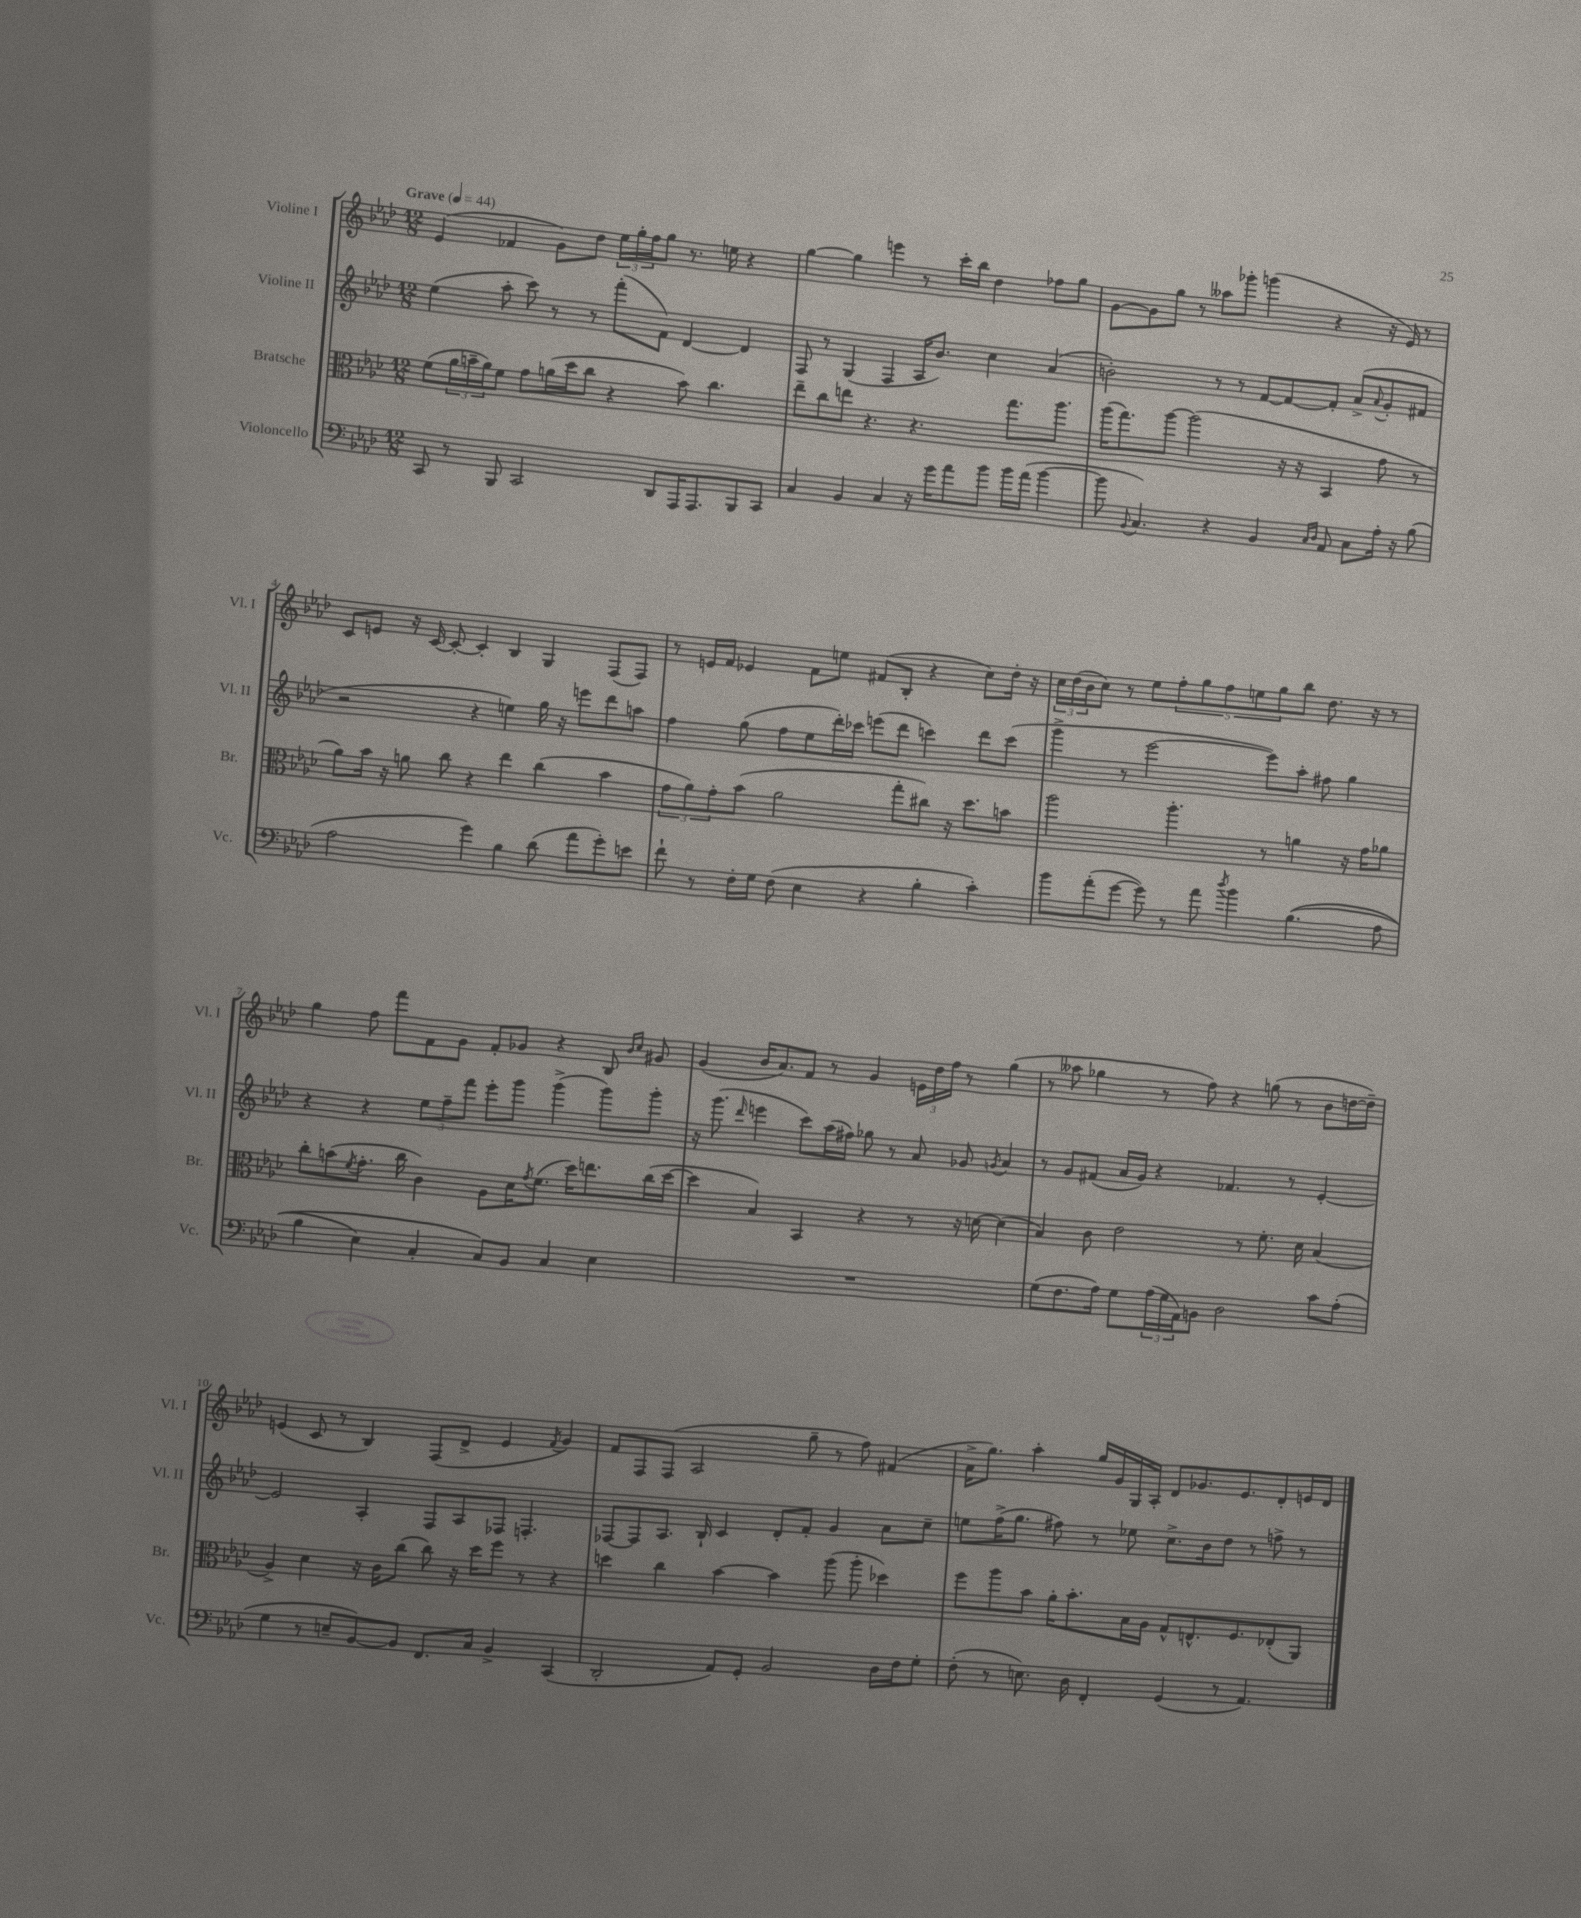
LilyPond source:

<<
\new StaffGroup <<
\new Staff = "s0" \with { instrumentName = "Violine I" shortInstrumentName = "Vl. I" } {
    \clef treble \key aes \major \numericTimeSignature \time 12/8 \tempo "Grave" 4 = 44
    ees'4( fes'4 g'8) des''8 \tuplet 3/2 { ees''16 g''16-. f''16 } g''8 r8. e''16 r4 |
    g''4~ g''4 e'''4 r8 c'''16-. bes''16 des''4 fes''8 g''8 |
    g'8~ g'8 g''8 r8 aeses''8 ges'''8-. g'''4( r4 r16 ees'16) r8 |
    c'8 e'8 r16 c'16~ c'8~-. c'4-. bes4 g4 f8( f8) |
    r8 e'16 f'16 ees'4 f'8 e''8 fis'8( bes8-. r4 c''8) des''16-. r16 |
    \tuplet 3/2 { c''16 des''16( bes'16 } c''8) r8 ees''8 \tuplet 5/4 { f''8-. g''8 f''8 e''8 g''8 } bes''8 des''8. r16 r8 |
    g''4 f''8 f'''8 f'8 g'8 f'8-. ges'8 r4 bes8 \grace { bes'16 c''16 } gis'8 |
    g'4( bes'16 aes'8.) f'8 r8 g'4 \tuplet 3/2 { e'16 des''16 f''16 } r8 g''4( |
    r8 aeses''8 ges''4 r8 f''8) r4 g''8( r8 bes'8 d''16~ d''16--) |
    e'4( c'8 r8 bes4) f8( des'8-> e'4 \acciaccatura { f'8 } g'4) |
    f'8 f8 f8( aes2 g''8-- r8 f''8) fis'4( |
    aes'16-> g''8.) aes''4-. g''16 g'16 g16 aes16-. des'8 ges'8. ees'8. des'8-. e'16 des'16 \bar "|." |
}
\new Staff = "s1" \with { instrumentName = "Violine II" shortInstrumentName = "Vl. II" } {
    \clef treble \key aes \major \numericTimeSignature \time 12/8
    ees''4( aes''8-. c'''8) r8 r8 f'''8-.( f'8) des'4~ des'4 |
    f8 r8 g4( f4 aes16 bes'8.) c''4 aes'4( |
    b'2-.) r8 r8 f'8~ f'8~ f'8-. aes'8->( \appoggiatura { aes'8 } g'8-. fis'8 |
    r2 r4 e''4) g''16 r16 e'''8 des'''8 a''8 |
    f''4 g''8( f''8 ees''8 des'''16-.) ces'''16 e'''8( des'''8 c'''4) des'''8 c'''8( |
    g'''4-> r8 ees'''2~ ees'''8) aes''8-. fis''8 g''4 |
    r4 r4 \tuplet 3/2 { ees''8 f''8-- f'''8 } ees'''8-. g'''8 g'''4->( g'''8) g'''8-. |
    r16 g'''8.( \grace { des'''16 } e'''4 c'''8) aes''16( fis''16) ges''8 r8 aes'8 ges'8 \acciaccatura { g'8 } aes'4 |
    r8 g'8 fis'8( aes'16 g'16) r4 fes'4. r8 ees'4~-. |
    ees'2 aes4-. f8 aes8 fes8 f4.-. |
    fes8~ fes8 aes8. bes16-! c'4 des'8-. f'8-. g'4 aes'8 c''8-- |
    e''8 f''16->( g''8. fis''8) r8 ees''8 c''8.-> bes'16 des''8 r8 f''8-> r8 \bar "|." |
}
\new Staff = "s2" \with { instrumentName = "Bratsche" shortInstrumentName = "Br." } {
    \clef alto \key aes \major \numericTimeSignature \time 12/8
    f'8( \tuplet 3/2 { aes'16 b'16-- aes'16) } f'8 g'8 a'16( des''16 c''8 r4 b'8) c''4. |
    ees''8-- c''8 e''8 r4. r4. g''8. aes''8. |
    aes''16( g''8.) aes''8~ aes''2( r16 r16 bes,4 g'8 r8 |
    aes'8) bes'16 r16 a'8 c''8 r4 ees''4 c''4( bes'4 |
    \tuplet 3/2 { g'8 aes'8) g'8-. } bes'8( aes'2 g''8-. cis''8) r16 des''8. b'8 |
    aes''2 aes''4.-. r8 a'4 r16 g'16 aes'8 |
    c''8-. b'8( \acciaccatura { f'8 } g'8.-. c''16 c'4) aes8 des'16 \acciaccatura { g'8 } f'8.( des''16) e''8. c''16( des''16~ |
    des''4 bes4) bes,4 r4 r8 r16 d'16~ d'4( |
    bes4) c'8 ees'2 r8 f'8.-. des'16 bes4( |
    aes4->) des'4 r16 c'16 c''8( c''8) r16 des''16 f''8 r8 r4 |
    d''4 c''4 bes'4~ bes'4 aes''8( aes''8-. des''4) |
    f''8 aes''8 bes'8 aes'16-. bes'8.-. bes16 aes16 g8-^ e8.-^ f8. ees8-.( aes,8) \bar "|." |
}
\new Staff = "s3" \with { instrumentName = "Violoncello" shortInstrumentName = "Vc." } {
    \clef bass \key aes \major \numericTimeSignature \time 12/8
    c,8 r8 bes,,8 c,2 des,8 aes,,16 aes,,8. bes,,8 c,8 |
    c4 bes,4 c4 r16 g'16 aes'8 bes'8 bes'16 aes'16( bes'4~ |
    bes'8 \appoggiatura { bes,8 } c4.) r4 bes,4 \grace { c16 des16 } aes,8 c8 aes16-. r16 bes8( |
    aes2 g'4) bes4 des'8( aes'8 g'8-.) e'8 |
    f'8-! r8 f16-. g16 f8( ees4 r4 bes4-. c'4-.) |
    bes'8 aes'8-.( g'8~ g'8) r8 aes'8 \acciaccatura { des''8 } bes'4 bes4.(\( aes8 |
    bes4 ees4) c4-. c8\) bes,8 c4 ees4 |
    R1. |
    g8( f8. aes16) g8 \tuplet 3/2 { aes16( g16 aes,16) } b,8 des2 c'8 aes8-.( |
    g4 r8 e8-- bes,8~) bes,8 f,8. c16 bes,4-> c,4( |
    des,2-. aes,8) g,8-. bes,2 des16 f16 g8-. |
    f8-.( r8 e8.) des16 f,4-. g,4( r8 aes,4.) \bar "|." |
}
>>
>>
